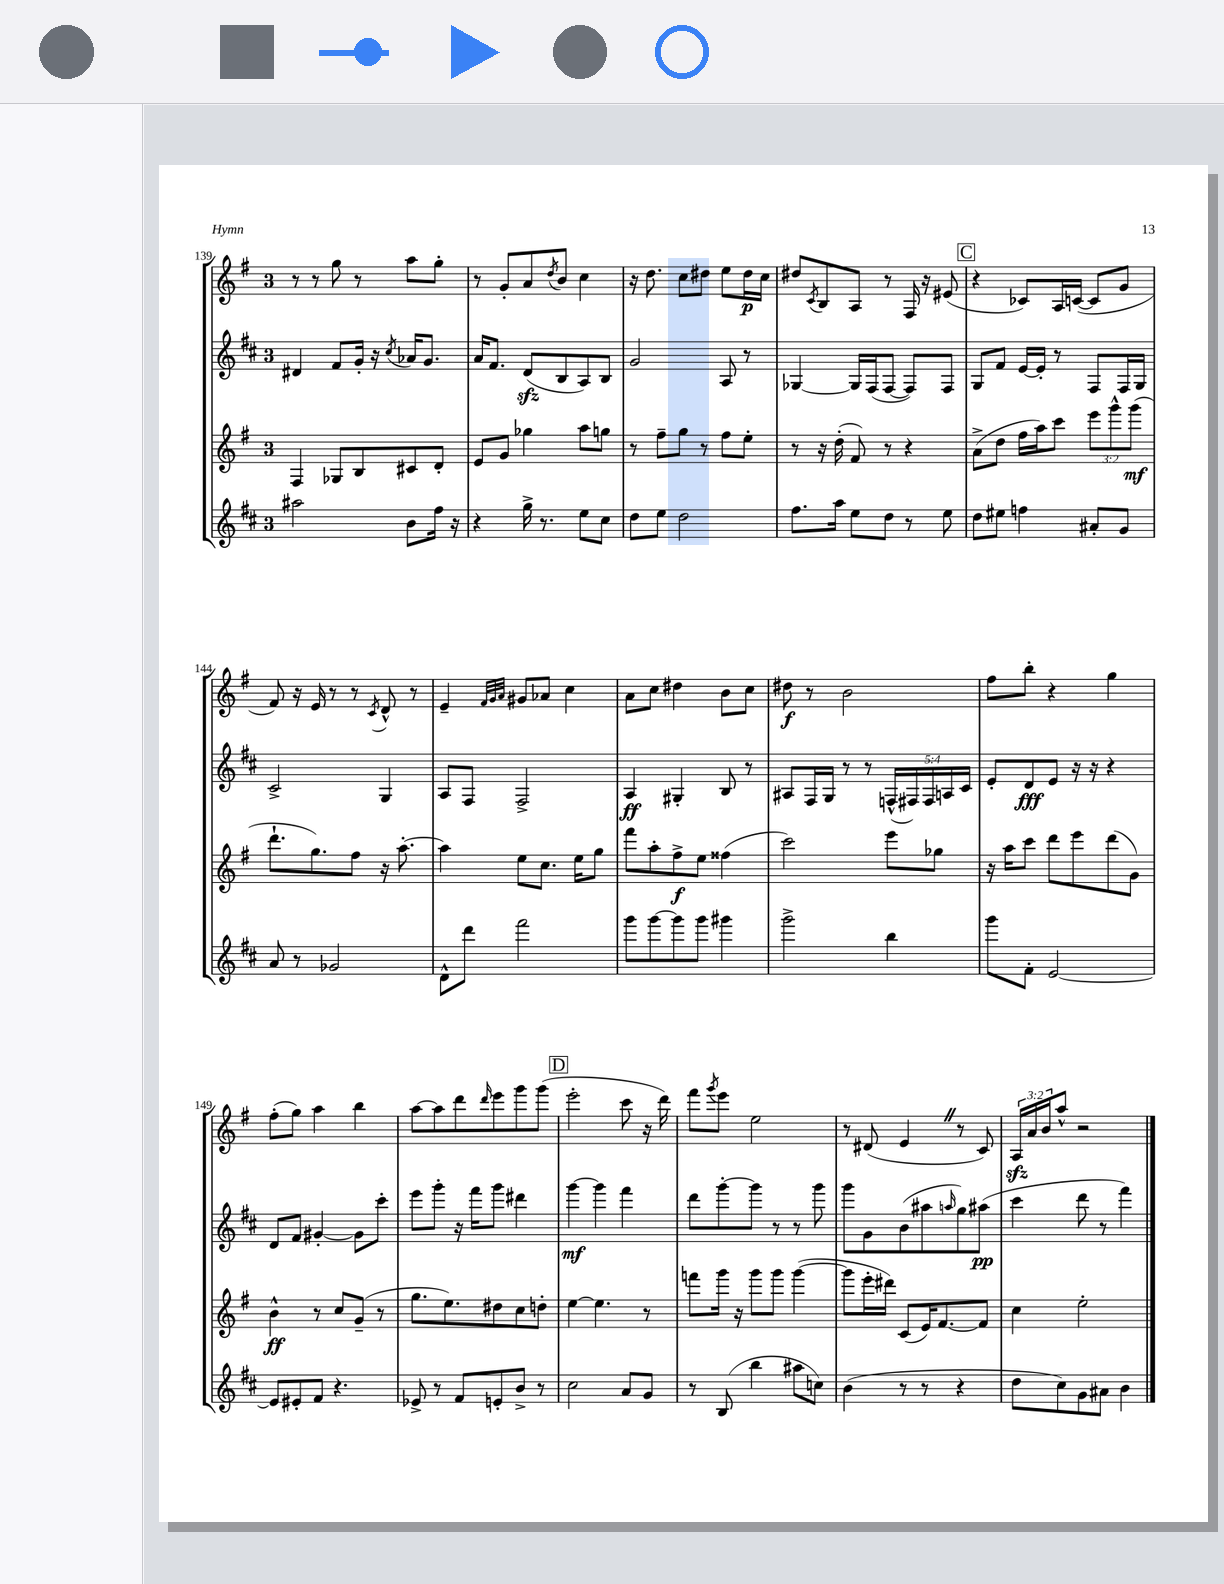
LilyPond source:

<<
\new StaffGroup <<
\new Staff = "s0" {
    \clef treble \key g \major \once \override Staff.TimeSignature.style = #'single-digit \time 3/4 \override Staff.TupletNumber.text = #tuplet-number::calc-fraction-text
    r8 r8 g''8 r8 a''8 g''8-. |
    r8 g'8-. a'8 \acciaccatura { d''8 } b'8 c''4 |
    r16 d''8. c''8 dis''8 e''8 dis''16\p c''16 |
    dis''8 \acciaccatura { c'8 } b8 a8 r8 fis16 r16 eis'8( |
    \mark \markup { \box "C" } r4 ces'8) a16 c'16~( c'8 g'8 |
    fis'8) r16 e'16 r8 r8 \acciaccatura { c'8 } d'8-^ r8 |
    e'4-- \grace { fis'32 g'32 a'32 } gis'8 aes'8 c''4 |
    a'8 c''8 dis''4 b'8 c''8 |
    dis''8\f r8 b'2 |
    fis''8 b''8-. r4 g''4 |
    fis''8-.( g''8) a''4 b''4 |
    a''8~ a''8 d'''8 \grace { d'''16 } e'''8 g'''8 g'''8( |
    \mark \markup { \box "D" } e'''2-. c'''8 r16 d'''16) |
    fis'''8 \acciaccatura { g'''8 } e'''8 e''2 |
    r8 dis'8( e'4 \once \override BreathingSign.text = \markup { \musicglyph "scripts.caesura.straight" } \breathe r8 c'8) |
    \tuplet 3/2 { a16\sfz a'16 b'16 } a''8-^ r2 \bar "|." |
}
\new Staff = "s1" {
    \clef treble \key d \major \once \override Staff.TimeSignature.style = #'single-digit \time 3/4 \override Staff.TupletNumber.text = #tuplet-number::calc-fraction-text
    dis'4 fis'8 g'16-. r16 \acciaccatura { cis''8 } aes'16 g'8. |
    a'16 fis'8. d'8\sfz( b8 a8) b8 |
    g'2 a8 r8 |
    ges4~ ges16 fis16( fis8~ fis8) fis8 |
    \mark \markup { \box "C" } g8 fis'8 e'16~ e'16-. r8 fis8 fis16 g16 |
    cis'2-> g4 |
    a8 fis8 fis2-> |
    a4\ff gis4-. b8 r8 |
    ais8 fis16 g16 r8 r8 \tuplet 5/4 { f16-^( fis16) fis16 a16 cis'16 } |
    e'8-. d'8\fff e'8 r16 r16 r4 |
    d'8 fis'8 gis'4~-. gis'8 cis'''8-. |
    e'''8 g'''8-. r16 fis'''16 g'''8 dis'''4 |
    \mark \markup { \box "D" } g'''4~\mf g'''4 fis'''4 |
    d'''8 g'''8~-. g'''8 r8 r8 g'''8 |
    g'''8 g'8 b'8( ais''8 \grace { a''16 } g''8) ais''8\pp( |
    cis'''4 d'''8 r8 fis'''4) \bar "|." |
}
\new Staff = "s2" {
    \clef treble \key g \major \once \override Staff.TimeSignature.style = #'single-digit \time 3/4 \override Staff.TupletNumber.text = #tuplet-number::calc-fraction-text
    fis4 ges8 b8 cis'8 d'8-. |
    e'8 g'8 ges''4 a''8 g''8 |
    r8 fis''8-- g''8 r8 fis''8 e''8-. |
    r8 r16 d''16-.( fis'8) r8 r4 |
    \mark \markup { \box "C" } a'8->( d''8 fis''16 a''16) c'''8 \tuplet 3/2 { e'''8 g'''8-^ g'''8\mf( } |
    d'''8.-! g''8.) fis''8 r16 a''8.~-. |
    a''4 e''8 c''8. e''16 g''8 |
    fis'''8 a''8-. fis''8->\f e''8 fisis''4( |
    c'''2) e'''8 ges''8 |
    r16 a''16 c'''8 d'''8 e'''8 d'''8( g'8) |
    b'4-^\ff r8 c''8 g'8--( r8 |
    g''8. e''8.) dis''8 c''8 d''8-. |
    \mark \markup { \box "D" } e''4~ e''4. r8 |
    f'''8 g'''16 r16 g'''8 g'''8 g'''4~( |
    g'''8 e'''16-. dis'''16) c'8( e'16) fis'8.~ fis'8 |
    c''4 e''2-. \bar "|." |
}
\new Staff = "s3" {
    \clef treble \key d \major \once \override Staff.TimeSignature.style = #'single-digit \time 3/4
    ais''2 b'8 fis''16 r16 |
    r4 g''16-> r8. e''8 cis''8 |
    d''8 e''8 d''2 |
    fis''8. a''16 e''8 d''8 r8 e''8 |
    \mark \markup { \box "C" } d''8 eis''8 f''4 ais'8-. g'8 |
    a'8 r8 ges'2 |
    d'8-^ d'''8 fis'''2 |
    g'''8 g'''8~ g'''8 g'''8 gis'''4 |
    g'''2-> b''4 |
    g'''8 fis'8-. e'2~ |
    e'8 eis'8-. fis'8 r4. |
    ees'8-> r8 fis'8 e'8-. b'8-> r8 |
    \mark \markup { \box "D" } cis''2 a'8 g'8 |
    r8 b8( b''4 ais''8 c''8) |
    b'4( r8 r8 r4 |
    d''8 cis''8) g'8 ais'8 b'4 \bar "|." |
}
>>
>>
\layout { \context { \Score currentBarNumber = #139 } }
